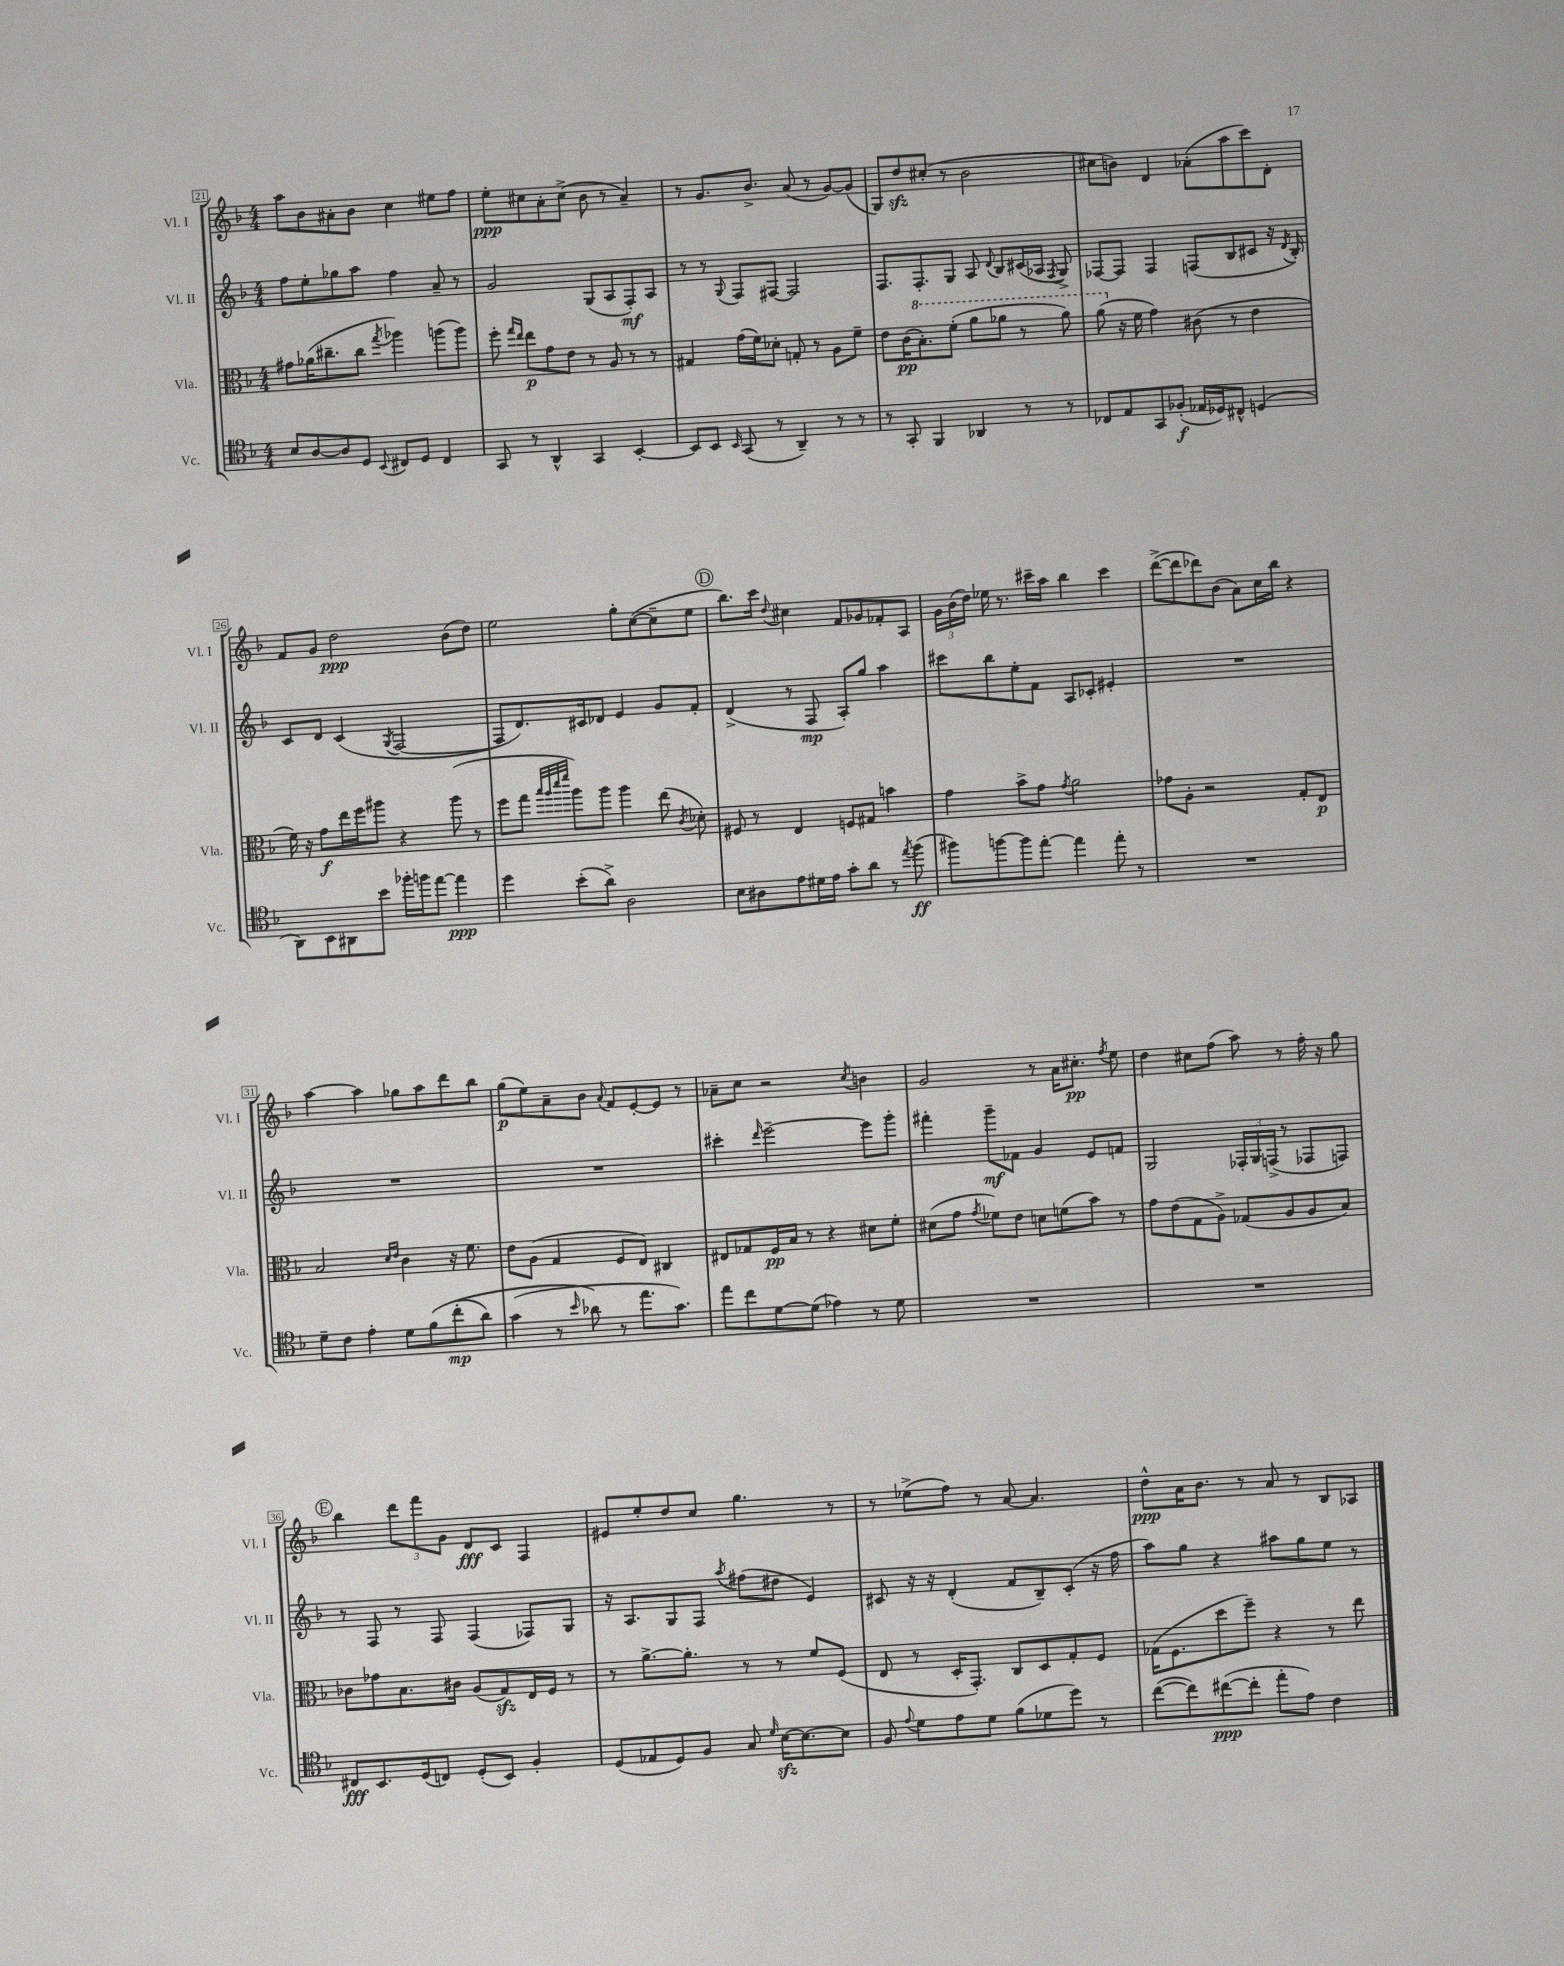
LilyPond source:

<<
\new StaffGroup <<
\new Staff = "s0" \with { instrumentName = "Vl. I" shortInstrumentName = "Vl. I" } {
    \clef treble \key f \major \numericTimeSignature \time 4/4
    \autoBeamOff a''8[ bes'8 ais'8-. bes'8] c''4 eis''8[ f''8] |
    e''8[-.\ppp cis''8 a'8-. cis''8]->( bes'8 r8 a'4--) |
    r8 g'8.[ bes'8.]-> a'8( r8 g'8[~) g'8]( |
    g8[) d''8\sfz cis''8]-.( r8 bes'2 |
    cis''8[ b'8]) d'4 aes'8[-.( a''8 c'''8) d'8]-. |
    f'8[ g'8] d''2\ppp bes'8[( d''8]) |
    e''2 g''8[-. c''8~( c''8-- e''8] |
    \mark \markup { \circle "D" } bes''8.[) c'''16] \appoggiatura { d''8 } cis''4 f'8[ ges'8 fes'8-. a8] |
    \tuplet 3/2 { g'16[ bes'16( d''16]) } ees''16 r8. cis'''16[-- a''16] bes''4 cis'''4 |
    d'''8[~->( d'''8 des'''8) bes'8]( a'8[) c''16 bes''16] r4 |
    a''4~ a''4 ges''8[ a''8 d'''8 bes''8] |
    g''8[\p( e''8) a'8-- bes'8] \appoggiatura { a'8 } f'8[ e'8~-. e'8] r8 |
    aes'8[-- c''8] r2 \acciaccatura { c''8 } b'4 |
    g'2 r8 a'16[ cis''8.]-.\pp \acciaccatura { f''8 } e''8 |
    d''4 cis''8[ f''8]( a''8) r8 f''16-. r16 g''8 |
    \mark \markup { \circle "E" } bes''4 \tuplet 3/2 { d'''8[ f'''8 g'8] } d'8[\fff c'8] f4 |
    eis'8[ e''8-. d''8 c''8] g''4. r8 |
    r8 ees''8[->( f''8]) r8 a'8~ a'4. |
    d''8[-^\ppp a'16 bes'8.] r8 a'8 r8 bes8[ aes8] \bar "|." |
}
\new Staff = "s1" \with { instrumentName = "Vl. II" shortInstrumentName = "Vl. II" } {
    \clef treble \key f \major \numericTimeSignature \time 4/4
    \autoBeamOff f''8[ e''8-. ges''8 a''8] f''4 a'8-- r8 |
    g'2 g8[( a8 f8-.\mf) a8] |
    r8 r8 \appoggiatura { g8 } f8[ fis8]~ fis2 |
    f8.[ f8.-. g8] a8 \appoggiatura { d'8 } bes8[ cis'16( aes16] \acciaccatura { f8 } g8->) |
    fes8[~ fes8] fes4 f8[( bes8 cis'8] r16 \acciaccatura { d'8 } bes16-.) |
    c'8[ d'8] c'4( \acciaccatura { g8 } f2~ |
    f8[ d'8.) cis'16 des'8] e'4 g'8[ f'8]-. |
    \mark \markup { \circle "D" } d'4->( r8 f8\mp a8[-.) g''8] a''4 |
    cis'''8[ bes''8 e''8-. f'8] a8[ ces'8]-. eis'4-. |
    R1 |
    R1 |
    R1 |
    cis'''4-. \grace { d'''16 } e'''2~-- e'''8[ g'''8]-. |
    fis'''4-. g'''8[--\mf fes'8] g'4 e'8[ f'8] |
    g2 \tuplet 3/2 { fes16[-. g16 f16]->( } r8 fes8[ f8]) |
    \mark \markup { \circle "E" } r8 f8 r8 f8 f4( fes8[) g8] |
    r16 a8.[ g8 f8] \acciaccatura { a''8 } fis''8[( dis''8] e'4) |
    cis'8 r16 r16 d'4-.( f'8[ bes8--) cis'8]-.( r16 f''16 |
    a''8[) g''8] r4 ais''8[ g''8 e''8] r8 \bar "|." |
}
\new Staff = "s2" \with { instrumentName = "Vla." shortInstrumentName = "Vla." } {
    \clef alto \key f \major \numericTimeSignature \time 4/4
    \autoBeamOff gis'8[ aes'16( cis''8.-- cis''8] \acciaccatura { g''8 } aes''4) a''8[( a''8]) |
    f''8-. \grace { g''16[ e''16] } e''8[\p g'8 e'8] r8 a8 r8 r8 |
    gis4 g'16[( f'16) des'8]-. g8-. r8 a8[ f'8]-- |
    e'8[ c'16\pp( \ottava #1 bes'8.-.) f''8]-.( a''8[ aes''8] r8 aes''8) |
    a''8( \ottava #0 r16 f'16 g'4) cis'8( r8 e'4 |
    f'16) r16 g'8[\f e''16 f''16 ais''8] r4 ais''8( r8 |
    f''8[ g''8] \grace { bes''32[ a''32 d'''32 f'''32] } a''8[) a''8] a''4 e''8( \acciaccatura { c'8 } des'8-.) |
    \mark \markup { \circle "D" } fis8 r8 e4 f8[ gis8] b'4 |
    g'4 bes'8[-> g'8] \acciaccatura { g'8 } a'2 |
    ges'8[ a8]-. r2 g8[-. e8]\p |
    bes2 \grace { d'16[ e'16] } c'4 r16 f'8. |
    e'8[ a8]( g4 f8[ e8]) cis4 |
    eis8[ ges8 f16\pp bes16] r8 r4 dis'8[ f'8]-. |
    dis'8[( g'8] \acciaccatura { g'8 } fes'8[) e'8] d'8[ f'8( bes'8]) r8 |
    g'8[ e'8( g8 a8]->) ges8[( a8 a8 bes8]) |
    \mark \markup { \circle "E" } ces'8[ ges'8 bes8. cis'16] a8[( g8\sfz) e16 f16] r8 |
    r8 a'8.[~-> a'8.]-. r8 r8 f'8[ f8]( |
    e8 r8 d16[-. g,8.]-.) c8[ d8 g8-. f8] |
    ges16[( f8. d''8 f''8]--) r4 r8 e''8 \bar "|." |
}
\new Staff = "s3" \with { instrumentName = "Vc." shortInstrumentName = "Vc." } {
    \clef tenor \key f \major \numericTimeSignature \time 4/4
    \autoBeamOff bes8[ a8~ a8 d8] \appoggiatura { bes,8 } cis8[ d8] cis4 |
    g,8 r8 a,4-^ g,4 bes,4~-. |
    bes,8[ bes,8] \grace { bes,16 } g,8( r8 a,4--) r8 r8 |
    r8 g,8-. f,4 aes,4 r8 r8 |
    ces8[ e8 g,8 fes8]-.\f( ees16[ des16) cis8]-^ d4( |
    a,8[) bes,8 ais,8 bes'8] fes''16[-. f''16 e''8]~ e''4\ppp |
    d''4 bes'8[-.( a'8]->) a2 |
    \mark \markup { \circle "D" } bes8[ ais8 e'8 dis'16 e'16] g'8[-. a'8] r8 \acciaccatura { e''8 } f''8\ff( |
    fis''8[) f''8~ f''8 e''8]~-. e''4 e''8-. r8 |
    R1 |
    d'8[-- c'8] e'4-. d'8[ f'8\( c''8-.\mp( a'8]) |
    g'4( r8 \grace { bes'16 } aes'8\) r8 e''8.[ g'8.]) |
    e''8[ c''8 d'8~ d'8]( ees'4) r8 d'8 |
    R1 |
    R1 |
    \mark \markup { \circle "E" } cis8[\fff bes,8. d16( c8]) d8[-.( bes,8]) f4-. |
    d8[( ees8 d8) f8] g8 \grace { d'16 } bes16[~\sfz bes8.~ bes8] |
    f8 \appoggiatura { e'8 } d'8[ e'8 d'8] f'8[( des'8 d''8]) r8 |
    c''8[~( c''8) cis''8~\ppp( cis''8]-. e''8[-. e'8]) c'4 \bar "|." |
}
>>
>>
\layout { \context { \Score currentBarNumber = #21 \override BarNumber.stencil = #(make-stencil-boxer 0.1 0.3 ly:text-interface::print) } }
